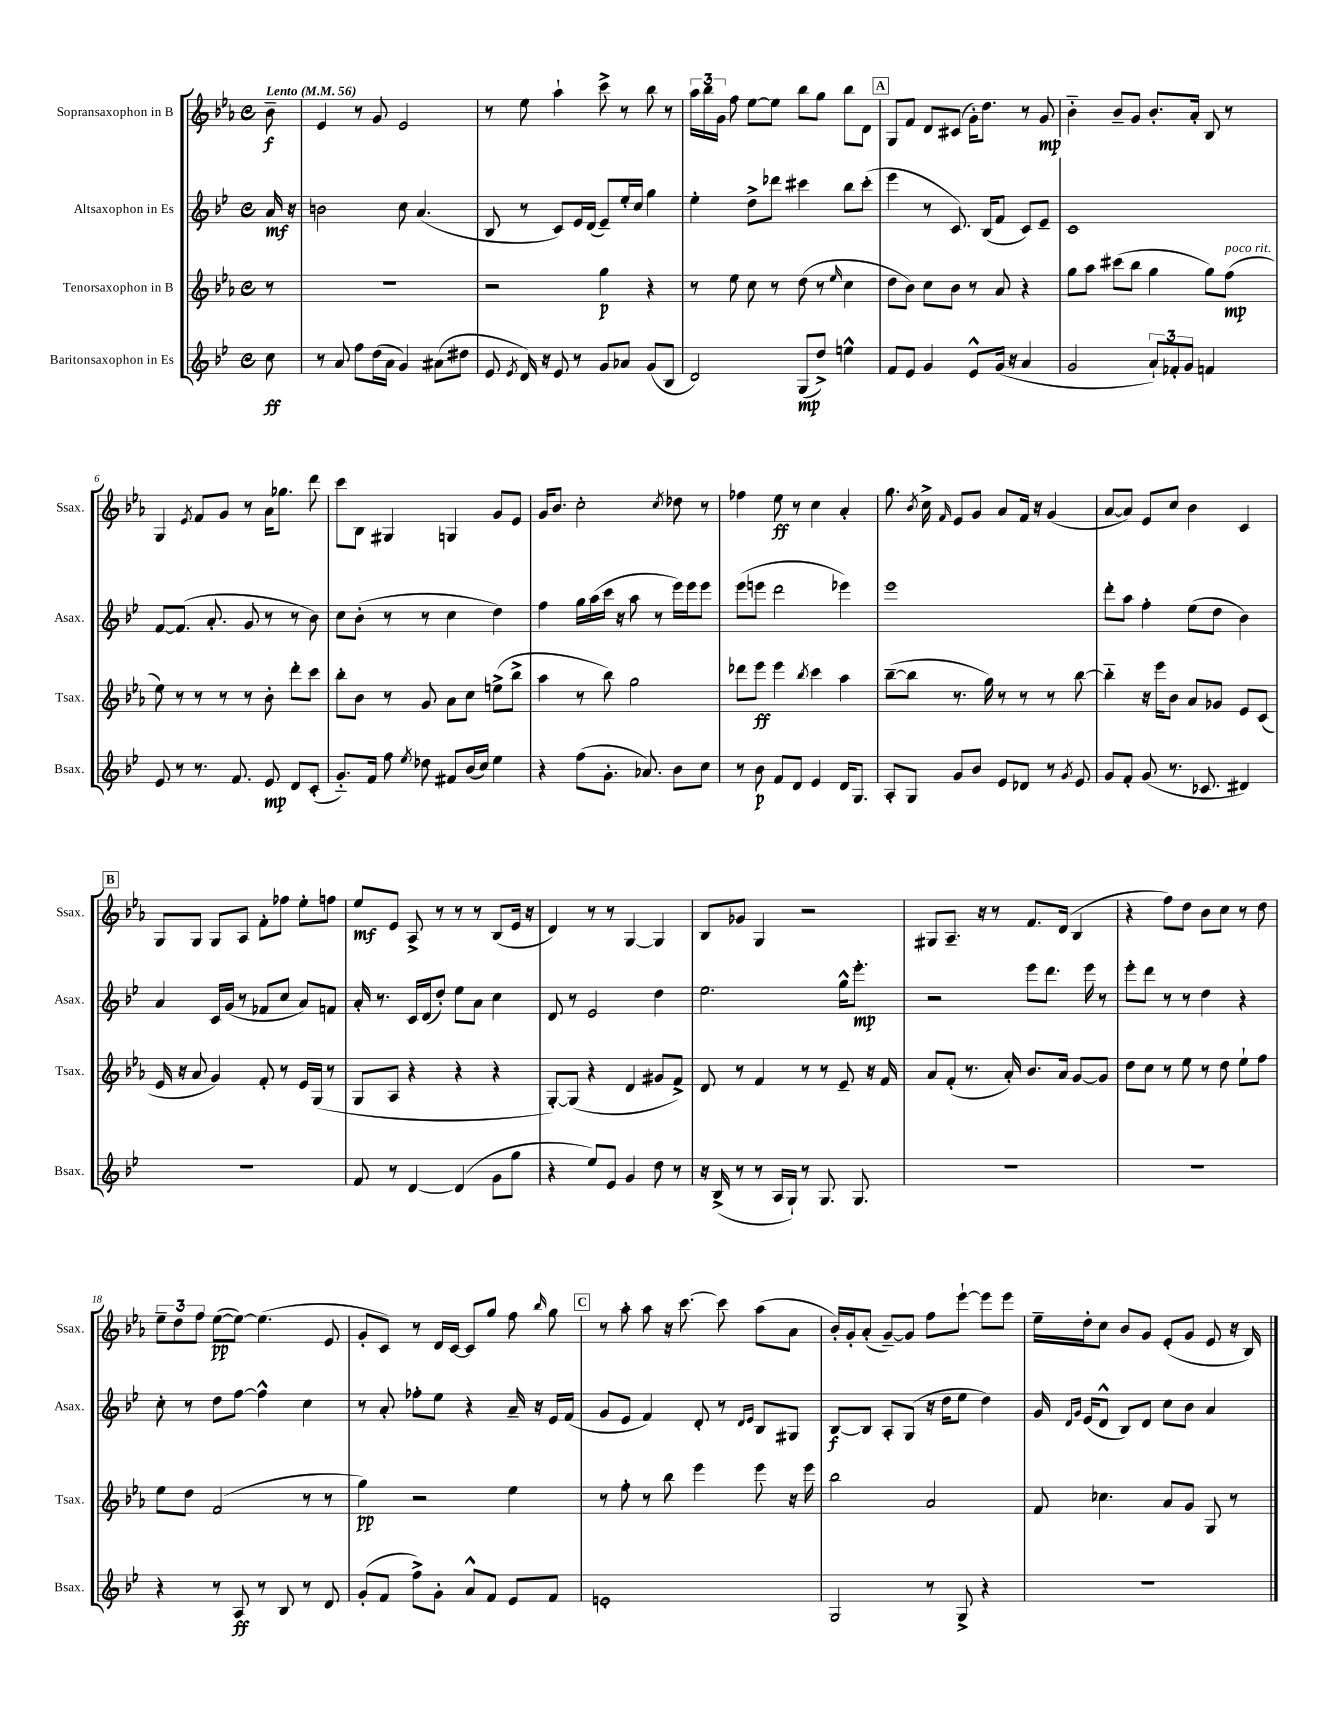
<<
\new StaffGroup <<
\new Staff = "s0" \with { instrumentName = "Sopransaxophon in B" shortInstrumentName = "Ssax." } {
    \clef treble \key ees \major \defaultTimeSignature \time 4/4 \partial 8 \tempo "Lento" 4 = 56
    \autoBeamOff bes'8--\f |
    ees'4 r8 g'8 ees'2 |
    r8 ees''8 aes''4-! c'''8-> r8 bes''8 r8 |
    \tuplet 3/2 { aes''16[ bes''16 g'16] } f''8 ees''8[~ ees''8] bes''8[ g''8] bes''8[ d'8] |
    \mark \markup { \box "A" } g8[ f'8] d'8[ cis'8]( g'16[-.) d''8.] r8 g'8\mp |
    bes'4-_ bes'8[-- g'8] bes'8.[-. aes'16]-. bes8 r8 |
    g4 \acciaccatura { ees'8 } f'8[ g'8] r8 aes'16[ ges''8.] d'''8 |
    c'''8[ bes8] gis4 g4 g'8[ ees'8] |
    g'16[ bes'8.] c''2-. \acciaccatura { c''8 } des''8 r8 |
    fes''4 ees''8\ff r8 c''4 aes'4-. |
    g''8. \acciaccatura { bes'8 } c''16-> \grace { f'16 } ees'8[ g'8] aes'8[ f'16] r16 g'4( |
    aes'8[~ aes'8]) ees'8[ c''8] bes'4 c'4 |
    \mark \markup { \box "B" } g8[ g8] g8[ aes8] f'8[-. fes''8] ees''8[-. f''8] |
    ees''8[\mf ees'8] aes8-> r8 r8 r8 bes8[( ees'16] r16 |
    d'4) r8 r8 g4~ g4 |
    bes8[ ges'8] g4 r2 |
    gis8[ aes8.]-- r16 r8 f'8.[ d'16]( bes4 |
    r4 f''8[) d''8] bes'8[ c''8] r8 d''8 |
    \tuplet 3/2 { ees''8[-- d''8 f''8] } ees''8[~\pp( ees''8]~) ees''4.( ees'8 |
    g'8[-. c'8]) r8 d'16[ c'16]~ c'8[ g''8] f''8 \grace { bes''16 } g''8 |
    \mark \markup { \box "C" } r8 aes''8-. aes''8 r16 c'''8.~ c'''8 aes''8[( aes'8] |
    bes'16[-.) g'16-. aes'8]-.( g'8[~--) g'8] f''8[ ees'''8]~-! ees'''8[ ees'''8] |
    ees''16[-- d''16-. c''8] bes'8[ g'8] ees'8[-.( g'8] ees'8 r16 bes16) \bar "|." |
}
\new Staff = "s1" \with { instrumentName = "Altsaxophon in Es" shortInstrumentName = "Asax." } {
    \clef treble \key bes \major \defaultTimeSignature \time 4/4 \partial 8
    \autoBeamOff a'16\mf r16 |
    b'2 c''8 a'4.( |
    bes8 r8 c'8[) ees'16 d'16]( ees'8[--) ees''16-. c''16] g''4 |
    ees''4-. d''8[-> des'''8] cis'''4 bes''8[ cis'''8]-.( |
    \mark \markup { \box "A" } ees'''4 r8 c'8.) bes16[( f'8] c'8[) ees'8]-- |
    c'1 |
    f'8[~ f'8.]( a'8.-. g'8 r8 r8 bes'8) |
    c''8[ bes'8]-.( r8 r8 c''4 d''4) |
    f''4 g''16[ a''16( c'''16] r16 a''8 r8 ees'''16[) ees'''16 ees'''8] |
    ees'''8[( e'''8] d'''2 ees'''4) |
    ees'''1 |
    d'''8[-. a''8] f''4-. ees''8[( d''8] bes'4) |
    \mark \markup { \box "B" } a'4 c'16[ g'16]( r8 fes'8[ c''8] a'8[) f'8] |
    a'16-. r8. c'16[ d'16( d''8]-.) ees''8[ a'8] c''4 |
    d'8 r8 ees'2 d''4 |
    ees''2. g''16[-^ ees'''8.]-.\mp |
    r2 ees'''8[ d'''8.] ees'''16 r8 |
    ees'''8[-. d'''8] r8 r8 d''4 r4 |
    c''8-. r8 d''8[ f''8]~ f''4-^ c''4 |
    r8 a'8-. fes''8[-. ees''8] r4 a'16-- r16 ees'16[ f'16]( |
    \mark \markup { \box "C" } g'8[ ees'8] f'4) d'8-. r8 \grace { d'16[ ees'16] } bes8[ gis8] |
    bes8[~\f bes8] a8[-. g8]( r16 d''16[ ees''8] d''4) |
    g'16 \grace { d'16[ g'16] } ees'16[( d'8]-^ bes8[) d'8] c''8[ bes'8] a'4 \bar "|." |
}
\new Staff = "s2" \with { instrumentName = "Tenorsaxophon in B" shortInstrumentName = "Tsax." } {
    \clef treble \key ees \major \defaultTimeSignature \time 4/4 \partial 8
    \autoBeamOff r8 |
    R1 |
    r2 g''4\p r4 |
    r8 ees''8 c''8 r8 d''8( r8 \grace { ees''16 } c''4 |
    \mark \markup { \box "A" } d''8[ bes'8]) c''8[ bes'8] r8 aes'8 r4 |
    g''8[ aes''8] cis'''8[( bes''8] g''4 g''8[) f''8]\mp^\markup { \italic "poco rit." }( |
    ees''8) r8 r8 r8 r8 bes'8-. d'''8[-. c'''8] |
    bes''8[-. bes'8] r8 g'8 aes'8[ c''8] e''8[->( bes''8]-> |
    aes''4 r8 bes''8) g''2 |
    des'''8[ ees'''8]\ff ees'''4 \acciaccatura { bes''8 } c'''4 aes''4 |
    bes''8[~--( bes''8] r8. g''16) r8 r8 r8 bes''8~ |
    bes''4-_ r16 ees'''16[ bes'8] aes'8[ ges'8] ees'8[ c'8]( |
    \mark \markup { \box "B" } ees'16 r16 aes'8 g'4) f'8-. r8 ees'16[ g16]( r8 |
    g8[ aes8] r4 r4 r4 |
    g8[~-.) g8]( r4 d'4 gis'8[ f'8]->) |
    d'8 r8 f'4 r8 r8 ees'8-- r16 f'16 |
    aes'8[ f'8]-.( r8. aes'16-.) bes'8.[ aes'16] g'8[~ g'8] |
    d''8[ c''8] r8 ees''8 r8 d''8 ees''8[-! f''8] |
    ees''8[ d''8] f'2( r8 r8 |
    g''4\pp) r2 ees''4 |
    \mark \markup { \box "C" } r8 f''8-. r8 bes''8 ees'''4 ees'''8 r16 ees'''16 |
    bes''2 aes'2 |
    f'8 ces''4. aes'8[ g'8] g8 r8 \bar "|." |
}
\new Staff = "s3" \with { instrumentName = "Baritonsaxophon in Es" shortInstrumentName = "Bsax." } {
    \clef treble \key bes \major \defaultTimeSignature \time 4/4 \partial 8
    \autoBeamOff c''8\ff |
    r8 a'8 f''8[ d''16( a'16] g'4) ais'8[( dis''8] |
    ees'8 \acciaccatura { ees'8 } d'16) r16 ees'8 r8 g'8[ aes'8] g'8[( bes8] |
    d'2) g8[\mp( d''8]->) e''4-^ |
    \mark \markup { \box "A" } f'8[ ees'8] g'4 ees'8[-^ g'16]( r16 a'4 |
    g'2 \tuplet 3/2 { a'8[-!) fes'8-. g'8] } f'4 |
    ees'8 r8 r8. f'8. ees'8\mp d'8[ c'8]-.( |
    g'8.[-_) f'16] f''8 \acciaccatura { ees''8 } des''8 fis'8[ bes'16( c''16]) ees''4 |
    r4 f''8[( g'8.]-. aes'8.) bes'8[ c''8] |
    r8 bes'8\p f'8[ d'8] ees'4 d'16[ g8.] |
    a8[-. g8] g'8[ bes'8] ees'8[ des'8] r8 \acciaccatura { g'8 } ees'8 |
    g'8[ f'8]-. g'8( r8. ces'8. dis'4) |
    \mark \markup { \box "B" } R1 |
    f'8 r8 d'4~ d'4( g'8[ g''8] |
    r4 ees''8[) ees'8] g'4 d''8 r8 |
    r16 bes16->( r8 r8 a16[ g16]-!) r8 g8. g8. |
    R1 |
    R1 |
    r4 r8 a8\ff r8 bes8 r8 d'8 |
    g'8[-.( f'8] f''8[->) g'8]-. a'8[-^ f'8] ees'8[ f'8] |
    \mark \markup { \box "C" } e'1-. |
    g2 r8 g8-> r4 |
    R1 \bar "|." |
}
>>
>>
